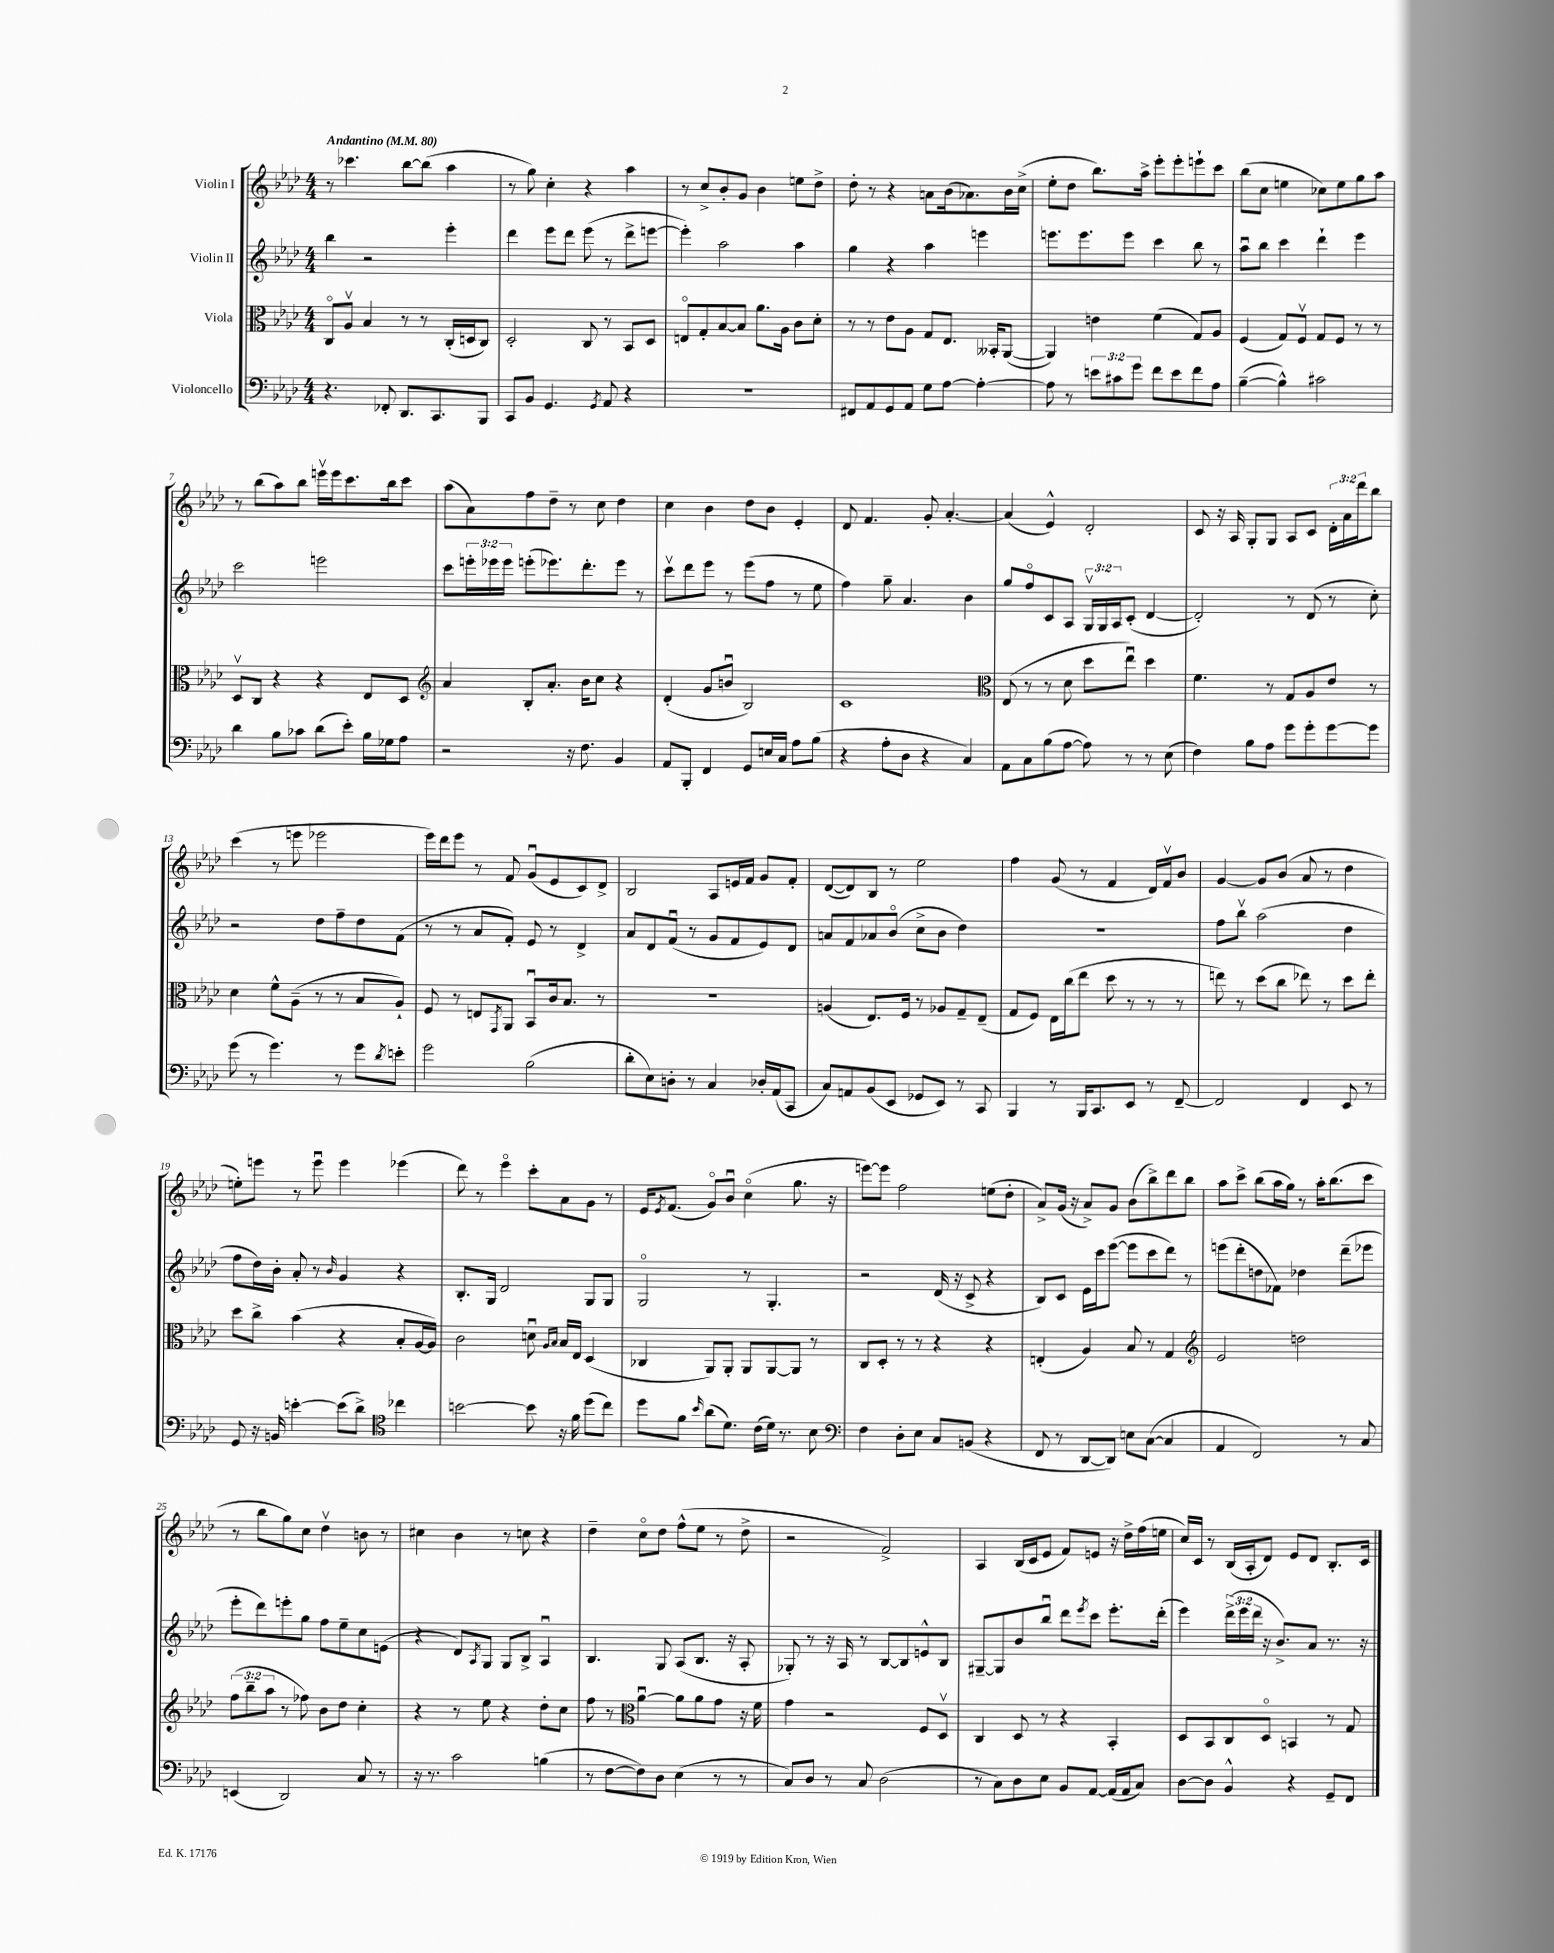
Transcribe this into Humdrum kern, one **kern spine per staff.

**kern	**kern	**kern	**kern
*staff4	*staff3	*staff2	*staff1
*clefF4	*clefC3	*clefG2	*clefG2
*k[b-e-a-d-]	*k[b-e-a-d-]	*k[b-e-a-d-]	*k[b-e-a-d-]
*M4/4	*M4/4	*M4/4	*M4/4
*MM80	*MM80	*MM80	*MM80
4.r	8Co	4bb-	8r
.	8A-v	.	4.ccc-
.	4B-	2r	.
8FF-'	.	.	.
8.DD-	8r	.	[8bb-
.	8r	.	(8bb-]
8.CC	.	.	.
.	(16C'	4eee-'	4aa-
.	16D	.	.
8BBB-	8C)	.	.
=	=	=	=
8CC	2D-'	4ddd-	8r
8BB-	.	.	8gg)
4.GG	.	8eee-	4cc'
.	.	8ddd-	.
.	8C	(8eee-	4r
8qGG	.	.	.
8AA-	8r	8r	.
4r	8BB-	8ddd-^	4aa-
.	8D-	[8eee	.
=	=	=	=
1r	8Eo	4eee'])	8r
.	8G'	.	8cc^
.	[8B-	2aa-	8b-'
.	8B-]	.	8g
.	8.a-	.	4b-
.	16A-	.	.
.	8c	4aa-	8ee
.	8d-'	.	8dd-^
=	=	=	=
8FF#	8r	4gg	8dd-'
8AA-	8r	.	8r
8GG	8e-	4r	4r
8AA-	8A-	.	.
8G	8G	4aa-	8a
[8A-	8.E-	.	(16b-
.	.	.	8.a-)
4A-'_	.	4eee	.
.	16BB--'	.	.
.	([8AA-	.	16b-
.	.	.	(16cc^
=	=	=	=
8A-]	4AA-])	8.eee	8ee-'
8r	.	.	8dd-
.	.	8.eee	.
12e	4e	.	8.bb-)
12c#	.	.	.
.	.	8eee	.
12g	.	.	.
.	.	.	16aa-^
8f	(4f	4ccc	8eee-'
8e	.	.	8eee-'
8f	8G)	8bb-	8eee`
8A-	8A-	8r	8ccc
=	=	=	=
([4B-~	(4F	8aa-u	(8bb-
.	.	8bb-	8cc
4B-^^])	8G)	4ccc	4ee
.	8Fv	.	.
2c#	8G	4ddd-`	8cc-)
.	8F	.	8ee
.	8r	4eee-	8gg
.	8r	.	8aa-
=	=	=	=
4d-	8D-v	2ccc	8r
.	8C	.	(8bb-
8B-	4r	.	8aa-)
8c-	.	.	8bb-
(8d-	4r	2eee	16eeev
.	.	.	16eee
8e-')	.	.	8.ccc
16B-	8E-	.	.
16G-	.	.	16bb-
8A-	8D-	.	8ccc
=	=	=	=
*	*clefG2	*	*
2r	4a-	8ccc	(8aa-
.	.	24eee'	8a-)
.	.	24eee-	.
.	.	24eee-	.
.	8B-'	(8eee'	8ff
.	8.a-'	8.eee-)	8dd-~
16r	.	.	8r
8.F	16b-	8.ddd-'	.
.	8cc	.	8cc
4BB-	4r	8eee-	4dd-
.	.	8r	.
=	=	=	=
8AA-	(4d-'	8cccv	4cc
8BBB-'	.	8ddd-	.
4FF	8g	8eee-	4b-
.	8bu	8r	.
8GG	2B-)	(8eee-	8dd-
16E	.	8ff	8b-
16C	.	.	.
8A-	.	8r	4e-'
(8B-	.	8ee-	.
=	=	=	=
4r	1c	4ff)	8d-
.	.	.	4.f
8A-'	.	8gg~	.
8D-	.	4.a-	.
4r	.	.	8g'
.	.	.	[4.a-'
4C)	.	4b-	.
=	=	=	=
*	*clefC3	*	*
8AA-	(8E-	8gg	(4a-]
8C	8r	8ffo	.
(8B-	8r	8c	4e-^^)
[8A-	8d-	8A-	.
8A-])	8dd-	24Gv	2d-'
.	.	24G	.
.	.	24A-	.
8r	8ee-u)	(8c'	.
8r	4dd-	[4d-	.
(8E-	.	.	.
=	=	=	=
4F)	4.f	2d-'])	8c
.	.	.	16r
.	.	.	16A-
8B-	.	.	8G'
8A-	8r	.	8G
8g	8G	8r	8A-
8g'	8A-	(8d-	8c
[8g	8e-	8r	24d-'
.	.	.	24a-
.	.	.	24ddd-
8g]	8r	8cc')	8bb-
=	=	=	=
(8g	4d-	2r	(4ccc
8r	.	.	.
4.g)	8f^^	.	8r
.	(8A-~	.	8eee
.	8r	8dd-	2eee-
8r	8r	8ff~	.
8g	8B-	8dd-	.
8qd-	.	.	.
8e'	8A-`)	(8f	.
=	=	=	=
2g	8F	8r	16eee-)
.	.	.	16ddd-
.	8r	8r	8eee-
.	8E	8a-	8r
.	8qGG	.	.
.	8AA-	8f')	8f
(2B-	8BB-u	8e-	(8gu
.	16c	8r	8e-
.	8.B-	.	.
.	.	4d-^	8c)
.	8r	.	8d-^
=	=	=	=
8d-'	1r	8a-	2B-
8E-)	.	8d-	.
8D'	.	(8fu	.
8r	.	8r	.
4C	.	8g	8A-
.	.	8f	16e
.	.	.	16f
16D-'	.	8e-)	8g
(16AA-	.	.	.
8CC	.	8d-	8f'
=	=	=	=
8C)	(4A	8a	([8d-
8AA	.	8f	8d-])
(8BB-	8.E-)	8a-	8B-
8EE-	.	(8b-o	8r
.	16F	.	.
8GG-	8r	8cc^	2ee-
8EE-)	8A-	8b-	.
8r	8G~	4dd-)	.
8CC	(8E-~	.	.
=	=	=	=
4BBB-	8G	1r	4ff
.	8F)	.	.
8r	16E-	.	(8g
.	(16cc	.	.
16BBB-	8ee-	.	8r
8.CC	.	.	.
.	8dd-	.	4f
8EE-	8r	.	.
8r	8r	.	16d-)
.	.	.	16fv
[8FF~	8r	.	8b-
=	=	=	=
2FF]	8ee)	8ff	[4g
.	8r	8bb-v	.
.	(8dd-	(2aa-	8g]
.	8cc	.	(8b-
4FF	8ee-)	.	8a-
.	8r	.	8r
8EE-	8dd-	4dd-	4dd-
8r	8ee-'	.	.
=	=	=	=
8GG	8dd-	8ff	8ee')
16r	8cc^	16dd-)	8eee
16BB	.	16b-'	.
[4e'	(4b-	8a-'	8r
.	.	8r	8eeeu
.	.	16qqb-	.
(8e]	4r	4g	4eee
8d-^)	.	.	.
*clefC4	*	*	*
4cc-	8B-'	4r	(4eee-
.	[16A-	.	.
.	16A-])	.	.
=	=	=	=
[2b	2c	8.B-'	8ddd-)
.	.	.	8r
.	.	16G	.
.	.	2d-	4eee-o
8b]	8du	.	8ccc'
.	16qqA-	.	.
.	16qqB-	.	.
16r	16B-	.	8a-
16f	16E-	.	.
(8dd-	(4D-	8G	8g
8cc)	.	8G	8r
=	=	=	=
8dd-	4C-	2Go	16e-
.	.	.	8qe-
.	.	.	(8.f
8f	.	.	.
16qqb-	.	.	.
(8a-	8AA-)	.	8go)
8.d-)	8AA-'	.	8b-u
.	8AA-	8r	(4cco
(16c	.	.	.
16d-)	[8AA-	4.G'	.
8.r	.	.	.
.	8AA-]	.	8.gg
8B-	8r	.	.
.	.	.	16r
=	=	=	=
*clefF4	*	*	*
4F	8C	2r	[8eee)
.	8D-'	.	8eee]
8D-'	8r	.	2ff
8E-	8r	.	.
8C	4r	(16d-	.
.	.	16r	.
(8BB	.	8c^	.
4r	4r	4r	(8ee
.	.	.	8dd-'
=	=	=	=
8FF	(4E'	8B-)	8a-^)
8r	.	8c	(16g
.	.	.	16r
[8DD-	4A-)	16e-	8a-^)
.	.	16ccc	.
8DD-])	.	([8eee-	8g
8E	8B-	8eee-]	(8b-
([8C	8r	8ccc	8bb-^)
4C]	4G	8ddd-)	8ddd-
.	.	8r	8bb-
=	=	=	=
*	*clefG2	*	*
4AA-	2e-	(8eee	8aa-
.	.	8ddd-'	8ccc^
2FF)	.	8dd	(8bb-
.	.	8f-)	16aa-
.	.	.	16gg)
.	2dd	4dd-	8r
.	.	.	16aa-'
.	.	.	(8.bb-
8r	.	(8ddd-~	.
8C	.	8eee-	8ccc
=	=	=	=
(4EE	(12ff	8eee-'	8r
.	12bb-~	.	.
.	.	8ddd-)	8bb-
.	12aa-	.	.
2DD-)	8r	8eee'	8gg)
.	8ff-)	8gg	8cc
.	8b-	8ff	4dd-v
.	8dd-	8ee-~	.
8C	4cc'	8cc	8b
8r	.	(8e	8r
=	=	=	=
16r	4r	4r	4cc#
8.r	.	.	.
2c	8r	8d-)	4b-
.	.	8qA-	.
.	8ee-	8G	.
.	4r	8G	8r
.	.	8B-^	8cc
(4B	8dd-'	4A-u	4r
.	8cc	.	.
=	=	=	=
8r	8ff	4.B-	4dd-~
[8F	8r	.	.
*	*clefC3	*	*
8F])	[4a-u	.	8cco
8D-	.	8G	8dd-
(4E-	8a-]	(8A-	(8ff^^
.	8a-	8.B-	8ee-
8r	8g	.	8r
.	.	16r	.
8r	16r	8A-'	8dd-^
.	16f	.	.
=	=	=	=
8C)	4g	8G-')	2r
8D-	.	8r	.
8r	2r	16r	.
.	.	16A-	.
8C	.	8r	.
(2D-	.	[8B-	2f^)
.	.	8B-]	.
.	8F	8e^^	.
.	8D-v	8B-	.
=	=	=	=
8r	4C	[8G#~	4A-
8C)	.	8G#]	.
8D-	8D-	8b-	(16B-
.	.	.	16c
8E-	8r	8bb-u	8e-
8BB-	4r	8ddd-	8f)
.	.	8qeee-	.
[8AA-	.	8ccc	8e
(16AA-]	4BB-'	8.eee-'	16r
16AA-	.	.	16dd-^
8C)	.	.	(16ff
.	.	(16ddd-'	16ee
=	=	=	=
[8D-	8D-	4eee-)	16cc)
.	.	.	16c
8D-]	8BB-	.	8r
4BB-^^	8C	(24ddd-^	(16B-
.	.	24eee-	.
.	.	.	16A-'
.	.	24ddd-	.
.	8D-o	16r	8d-)
.	.	8.b-^)	.
4r	4BB	.	8e-
.	.	8a-	8d-
8GG~	8r	8.r	8.B-'
8FF	8G	.	.
.	.	16r	16c
==	==	==	==
*-	*-	*-	*-
